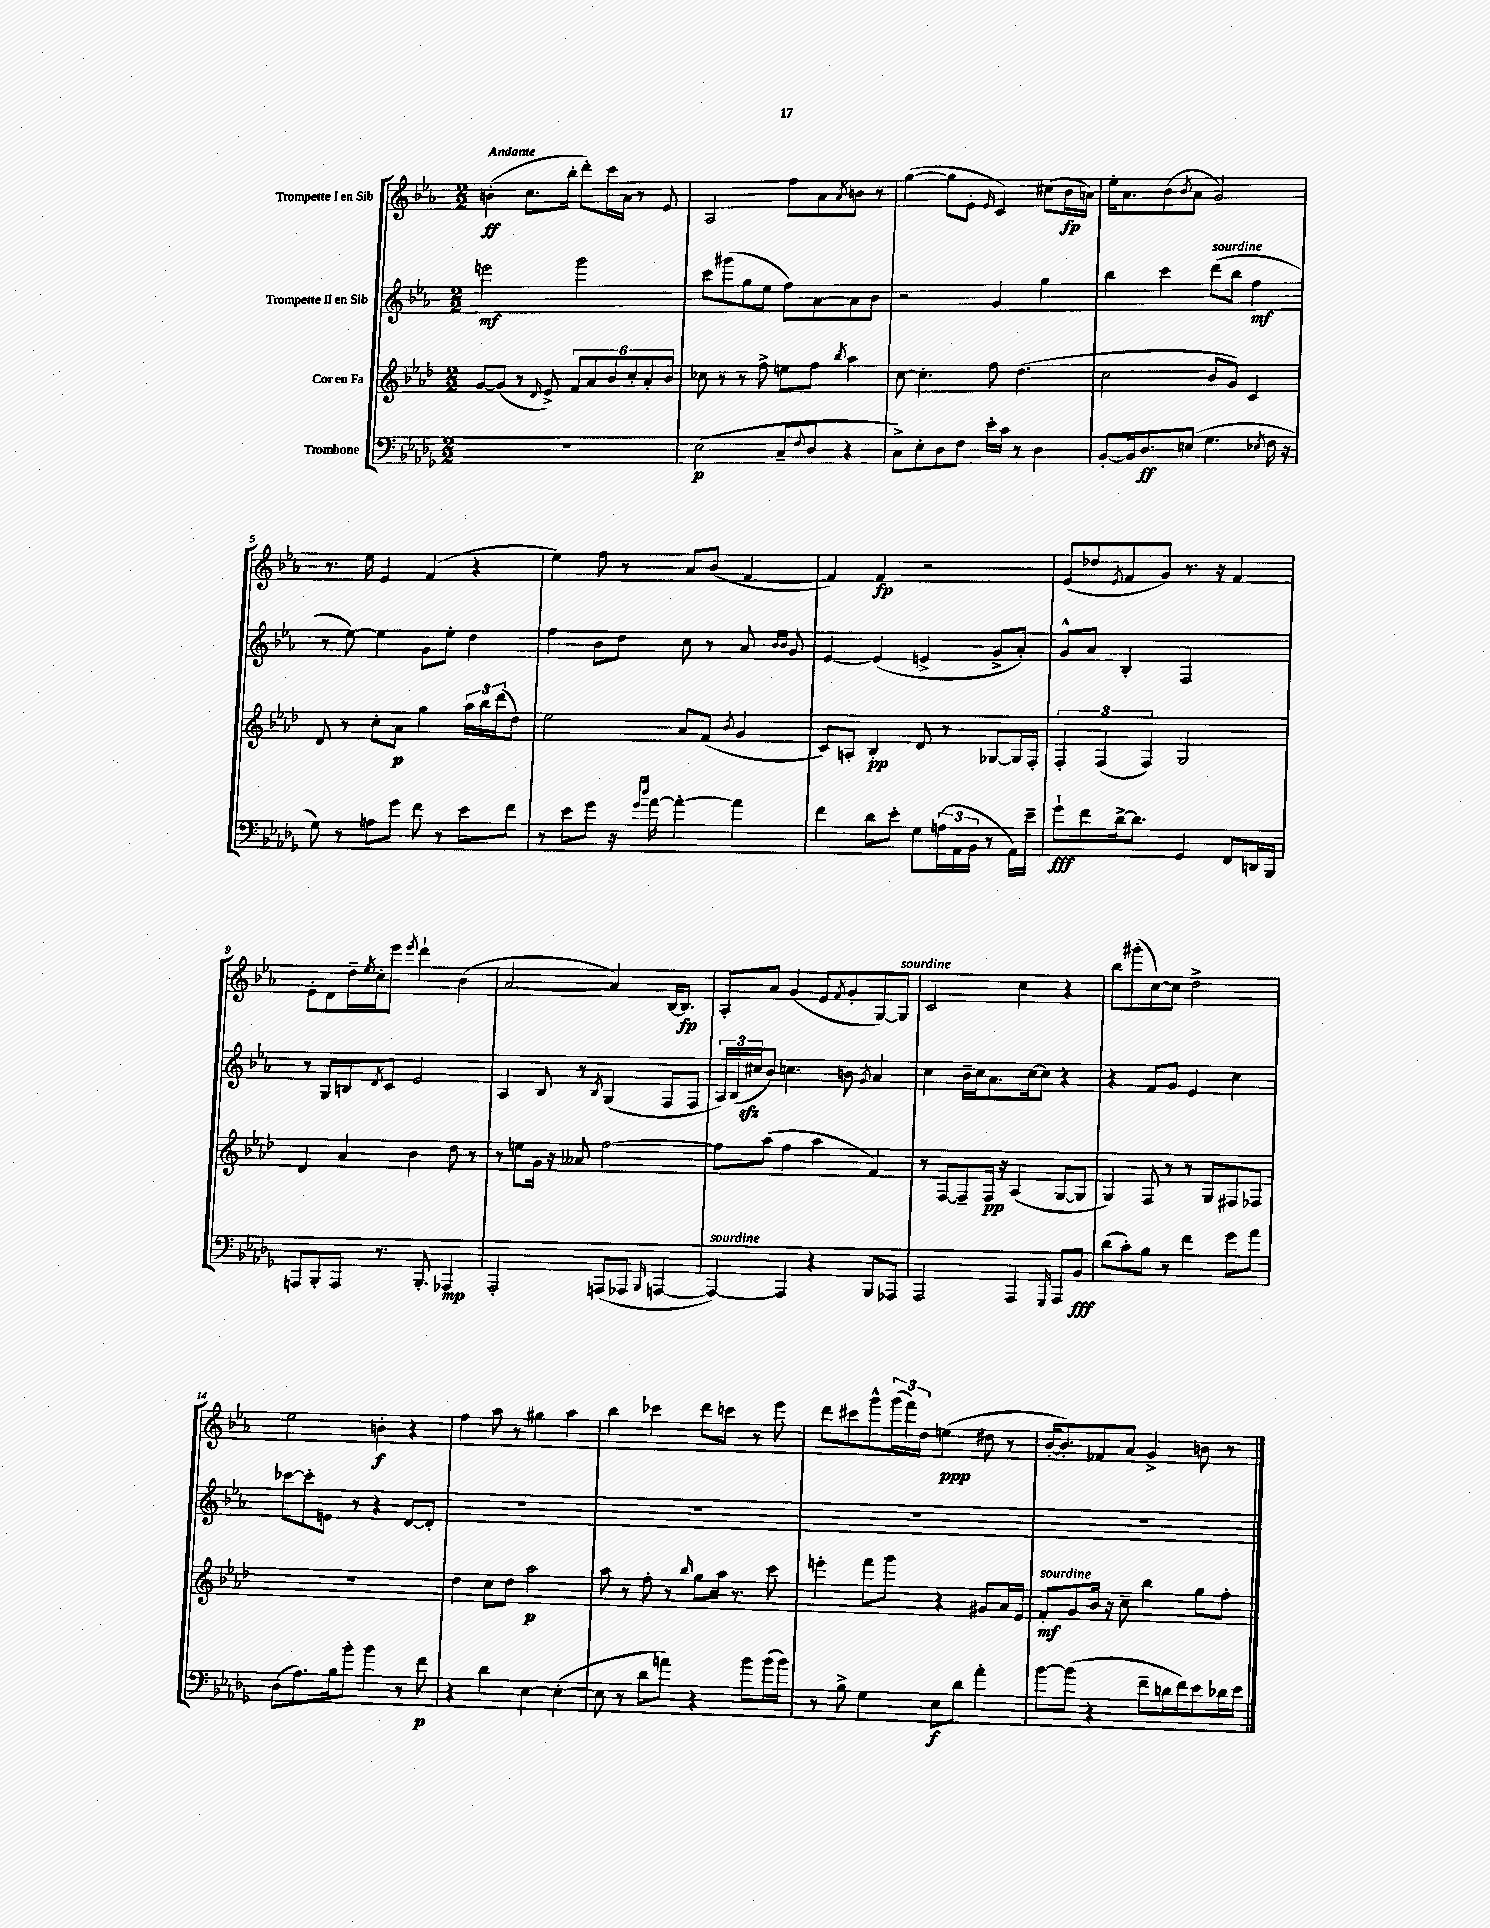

**kern	**kern	**kern	**kern
*staff4	*staff3	*staff2	*staff1
*clefF4	*clefG2	*clefG2	*clefG2
*k[b-e-a-d-g-]	*k[b-e-a-d-]	*k[b-e-a-]	*k[b-e-a-]
*M2/2	*M2/2	*M2/2	*M2/2
1r	[8g	2eee	(4b'
.	(8g]	.	.
.	8r	.	8.cc
.	16qqd-	.	.
.	8e-^)	.	.
.	.	.	16bb-'
.	12f	2ggg	8ddd')
.	12a-	.	.
.	.	.	16ccc
.	12b-	.	.
.	.	.	16a-
.	12cc'	.	8r
.	12a-'	.	.
.	.	.	8e-
.	12b-	.	.
=	=	=	=
(2E-	8cc-	8ccc	2A-
.	8r	(8ggg#	.
.	8r	8gg	.
.	8ff^	8ee-	.
8C~	8ee	8ff)	8ff
8qqF	.	.	.
8D-	8ff	[8a-	8a-
.	8qbb-	.	8qa-
4r	4aa-	8a-]	8b
.	.	8b-	8r
=	=	=	=
8C^)	[8cc	2r	([4gg
8E-'	4.cc']	.	.
8D-	.	.	8gg]
8F	.	.	8e-'
.	.	.	16qqe-
16e-'	8ff	4g	4c)
16c	.	.	.
8r	(4.dd-	.	.
4D-	.	4gg	(8cc#
.	.	.	16b-
.	.	.	16a)
=	=	=	=
[8BB-'	2cc	4bb-	16ee-'
.	.	.	8.a-
16BB-]	.	.	.
8.D-	.	.	.
.	.	4ccc	(8b-
.	.	.	8qb-
(8E	.	.	8a-
4.G-	8b-	(8ddd	2g)
.	8g)	8bb-	.
.	4c	4ff	.
8qE-	.	.	.
16F	.	.	.
16r	.	.	.
=	=	=	=
8G-)	8d-	8r	8.r
8r	8r	[8ee-)	.
.	.	.	16ee-
8A	8cc'	4ee-]	4e-
8g-	8a-	.	.
8f	4gg	8g	(4f
8r	.	8ee-'	.
8e-	24aa-	4dd	4r
.	24bb-	.	.
.	(24ddd-	.	.
8f	8dd-)	.	.
=	=	=	=
8r	2ee-	4ff	4ee-)
8e-	.	.	.
8g-	.	8b-	8ff
16r	.	8dd	8r
16qqg-	.	.	.
16qqdd-	.	.	.
[16a-	.	.	.
4a-'_	8a-	8cc	8a-
.	(8f	8r	(8b-
.	8qb-	.	.
4a-]	4g	8a-	[4f
.	.	16qqb-	.
.	.	16qqb-	.
.	.	8g	.
=	=	=	=
4f	8c)	[4e-	4f])
.	8A'	.	.
8d-	4B-'	(4e-]	4f
8e-'	.	.	.
8G-	8d-	4e^	2r
(24A	8r	.	.
24AA-	.	.	.
24BB-	.	.	.
8r	[8G-	8g^	.
16AA-)	16G-]	8a-')	.
16e-~	16F'	.	.
=	=	=	=
8g-`	6F'	8g^^	(8e-
8f	.	8a-	8dd-
.	(6F	.	.
.	.	.	8qe-
[16d-^	.	4B-'	8f
8.d-]	.	.	.
.	6F)	.	.
.	.	.	8g)
4GG-	2G	2F	8.r
.	.	.	16r
8FF	.	.	4f
16DD	.	.	.
16BBB-	.	.	.
=	=	=	=
8AAA	4d-	8r	8e-'
8BBB-'	.	8G	8d
8AAA	4a-	8B	16dd~
.	.	.	8qee-
.	.	.	16cc'
.	.	8qd	.
8.r	.	8c	8eee-
.	.	.	8qeee-
.	4b-	2e-	4ddd`
8.BBB-'	.	.	.
4AAA-	8dd-	.	(4b-
.	8r	.	.
=	=	=	=
2AAA-'	8r	4A-	[2a-
.	8ee	.	.
.	16g	8B-	.
.	16r	.	.
.	8a--	8r	.
.	.	8qB-	.
(8AAA	[2ff	(4G	4a-])
8AAA-	.	.	.
16qqBBB-	.	.	.
[4AAA	.	8F	[16B-
.	.	.	8.B-]
.	.	8F	.
=	=	=	=
4AAA_)	8ff]	24A-)	8A-'
.	.	(24B-	.
.	.	24cc#	.
.	(8aa-	8b-)	8a-
4AAA]	4ff	4.cc	(4g
4r	4aa-	.	8e-
.	.	.	8qf
.	.	8b	8g'
.	.	8qg	.
8BBB-	4f)	4a-	[8G)
8AAA-	.	.	8G]
=	=	=	=
2AAA-	8r	4cc	2c
.	[8F	.	.
.	8F~]	16b-~	.
.	.	16cc	.
.	16F	8.a-	.
.	16r	.	.
4AAA-	(4A-	.	4cc
.	.	[16cc	.
.	.	8cc]	.
16qqGGG-	.	.	.
8AAA-	[8G	4r	4r
8BB-	8G]	.	.
=	=	=	=
(8d-	4G)	4r	8bb-
8c')	.	.	(8ggg#'
8B-	8F	8f	[8cc)
8r	8r	8g	8cc]
4f	8r	4e-	2dd^
.	8G	.	.
8g-	8F#	4cc	.
8a-	8F-	.	.
=	=	=	=
(8D-	1r	[8ccc-	2ee-
8.A-)	.	8ccc-']	.
.	.	8e	.
16B-	.	.	.
8b-'	.	8r	.
4b-	.	4r	4b'
8r	.	[8d	4r
8f	.	8d']	.
=	=	=	=
4r	4dd-	1r	4ff
4d-	8cc	.	8aa-
.	8dd-	.	8r
[4E-	2aa-	.	4gg#
(4E-'_	.	.	4aa-
=	=	=	=
8E-]	8aa-	1r	4bb-
8r	8r	.	.
8d-	8ff'	.	4ccc-
8a)	8r	.	.
.	16qqbb-	.	.
4r	8gg	.	8ddd
.	16aa-	.	8ccc
.	8.r	.	.
8b-	.	.	8r
(16b-	8ccc	.	8eee-
16b-)	.	.	.
=	=	=	=
8r	4eee'	1r	8ddd
8B-^	.	.	8ccc#
4G-	8fff	.	8ggg^^
.	8ggg	.	(24ggg
.	.	.	24fff)
.	.	.	24dd
8E-	4r	.	(4ee
8d-	.	.	.
4a-'	8g#	.	8dd#
.	16a-	.	8r
.	16e-	.	.
=	=	=	=
[8b-	8f'	1r	[16b-'
.	.	.	8.b-'])
(8b-]	8g	.	.
4r	16b-	.	8f-
.	16r	.	.
.	8cc~	.	8a-
8f~	4bb-	.	4g^
16d	.	.	.
16f)	.	.	.
8e-	8gg	.	8b
16d-	8ff'	.	8r
16e-	.	.	.
==	==	==	==
*-	*-	*-	*-
